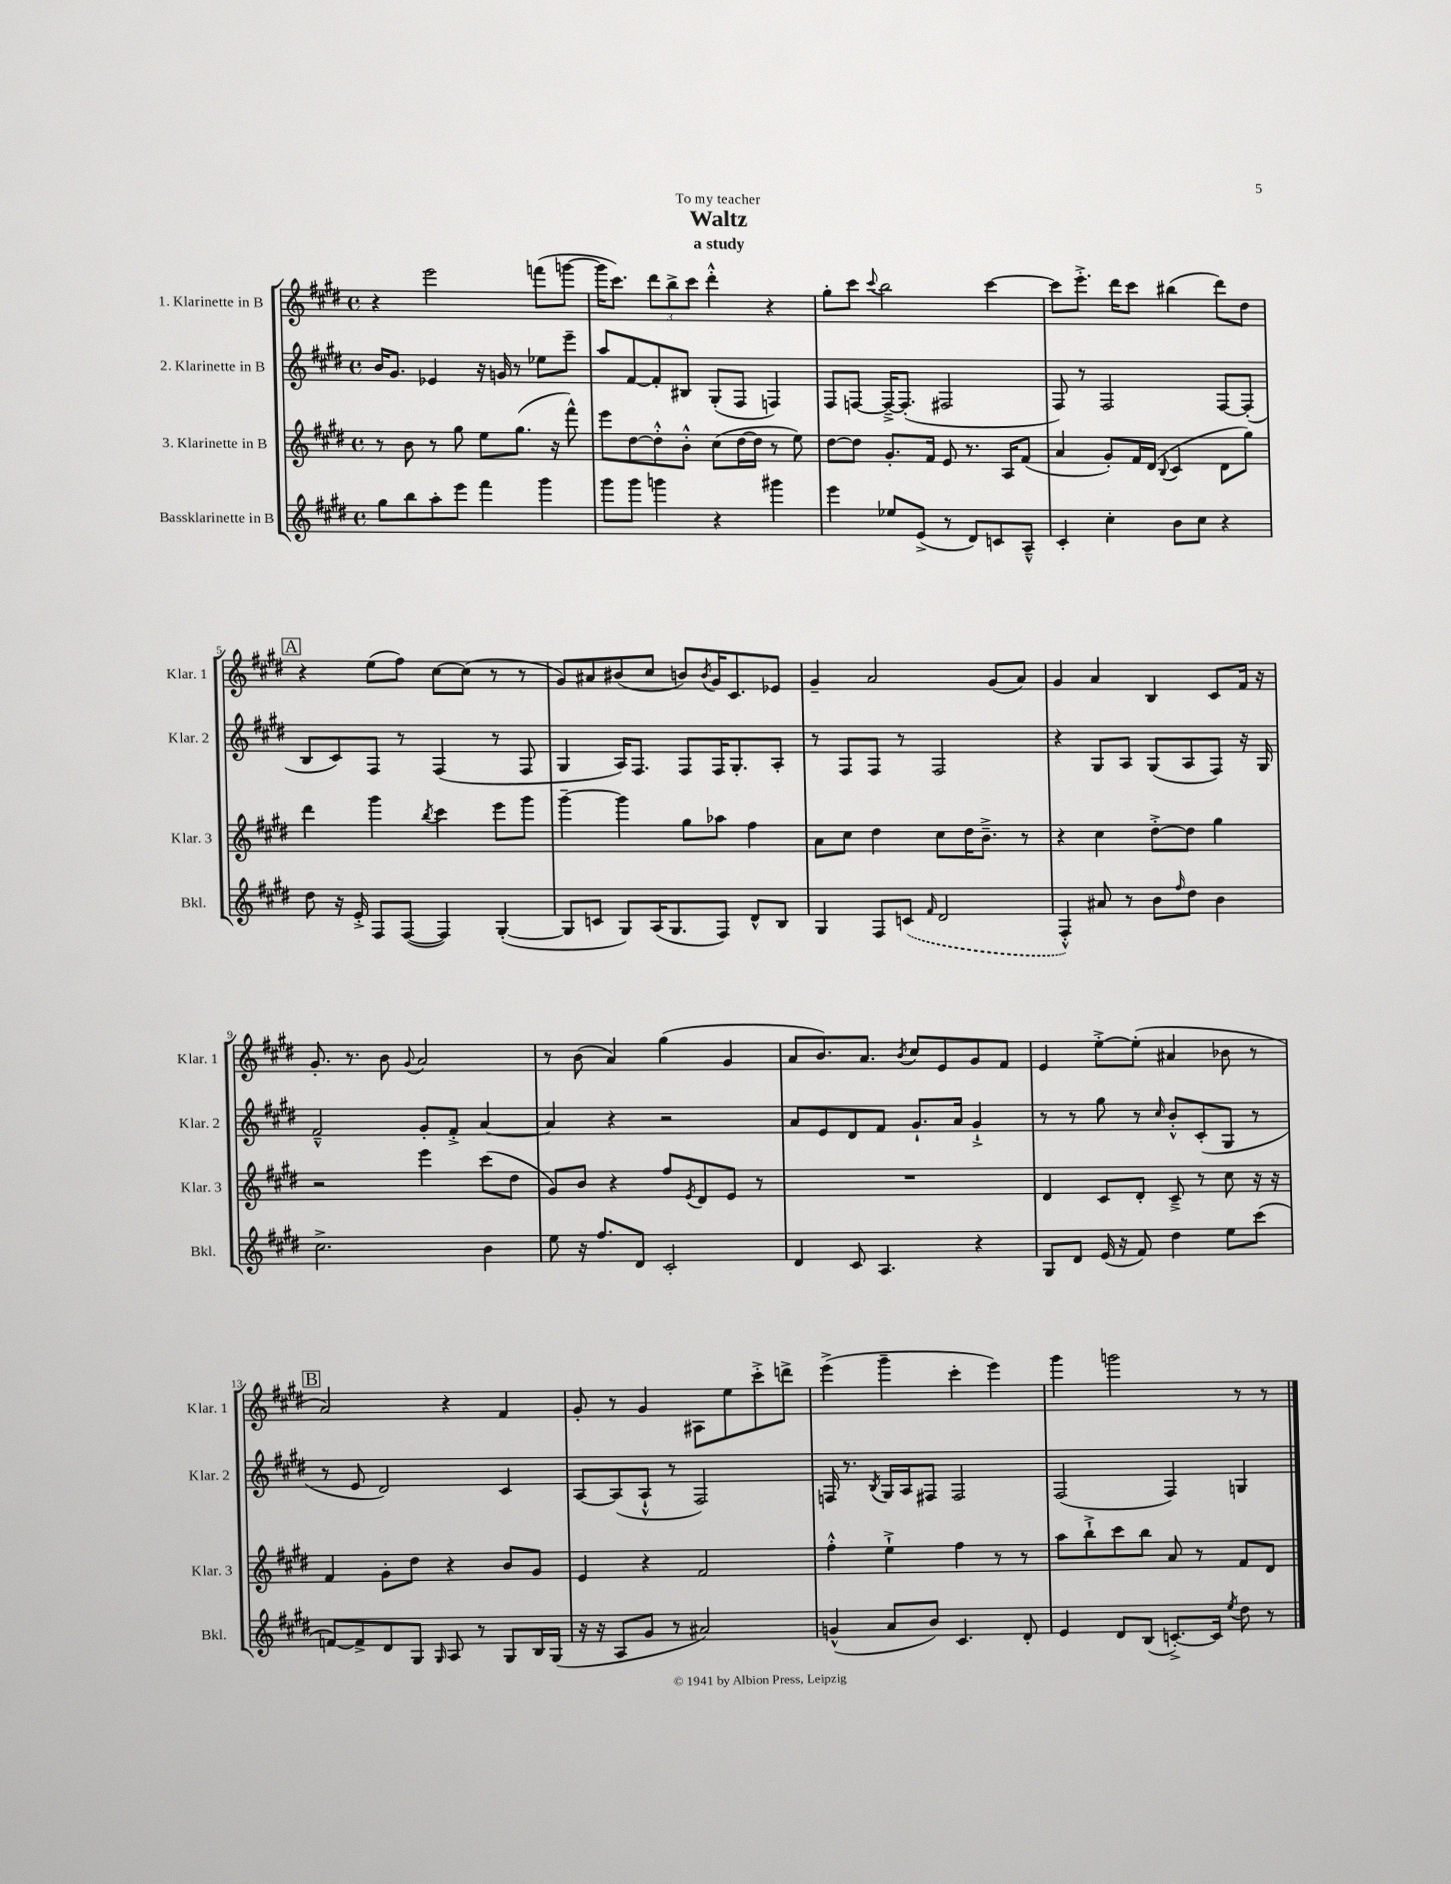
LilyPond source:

\header { title = "Waltz" subtitle = "a study" dedication = "To my teacher" }
<<
\new StaffGroup <<
\new Staff = "s0" \with { instrumentName = "1. Klarinette in B" shortInstrumentName = "Klar. 1" } {
    \clef treble \key e \major \defaultTimeSignature \time 4/4
    r4 e'''2 f'''8( g'''8~ |
    g'''16 cis'''8.) \tuplet 3/2 { dis'''8 b''8-> cis'''8 } dis'''4-.-^ r4 |
    gis''8-. cis'''8 \appoggiatura { cis'''8 } b''2 cis'''4~ |
    cis'''8 e'''8.-.-> dis'''16 cis'''8 bis''4( dis'''8) dis''8 |
    \mark \markup { \box "A" } r4 e''8( fis''8) cis''8~ cis''8( r8 r8 |
    gis'8) ais'8 bis'8( cis''8 b'8) \acciaccatura { b'8 } gis'16 cis'8. ees'8 |
    gis'4-- a'2 gis'8( a'8) |
    gis'4 a'4 b4 cis'8 fis'16 r16 |
    gis'8.-. r8. b'8 \appoggiatura { gis'8 } a'2 |
    r8 b'8( a'4) gis''4( gis'4 |
    a'8 b'8.) a'8. \acciaccatura { b'8 } cis''8 e'8 gis'8 fis'8 |
    e'4 e''8~-.-> e''8-.( ais'4 bes'8 r8 |
    \mark \markup { \box "B" } a'2) r4 fis'4 |
    gis'8-. r8 gis'4 ais8 e''8 cis'''8-.-> d'''8-> |
    e'''4->( gis'''4-- cis'''4-. e'''4) |
    gis'''4 g'''2 r8 r8 \bar "|." |
}
\new Staff = "s1" \with { instrumentName = "2. Klarinette in B" shortInstrumentName = "Klar. 2" } {
    \clef treble \key e \major \defaultTimeSignature \time 4/4
    b'16 gis'8. ees'4 r16 g'16 r8 ees''8 e'''8-- |
    a''8 fis'8~ fis'8-. bis8 gis8-.( fis8 f4) |
    fis8 f8~ f16~---> f8.-.( fis2 |
    fis8) r8 fis2 fis8~ fis8-.( |
    \mark \markup { \box "A" } b8 cis'8) fis8 r8 fis4( r8 fis8 |
    gis4 a16) fis8. fis8 fis16 gis8.-. a8-. |
    r8 fis8 fis8 r8 fis2 |
    r4 gis8 a8 gis8( a8 fis8) r16 gis16 |
    fis'2---^ gis'8-. fis'8-.-> a'4~ |
    a'4 r4 r2 |
    a'8 e'8 dis'8 fis'8 gis'8.-! a'16 gis'4-!-> |
    r8 r8 gis''8 r8 \grace { cis''16 } b'8-.-^ cis'8-.( gis8 r8 |
    \mark \markup { \box "B" } r8 e'8 dis'2) cis'4 |
    a8~ a8( a8-!-^ r8 fis2) |
    f16 r8. \acciaccatura { b8 } gis16 a16 fis8 fis2 |
    fis2( fis4) g4 \bar "|." |
}
\new Staff = "s2" \with { instrumentName = "3. Klarinette in B" shortInstrumentName = "Klar. 3" } {
    \clef treble \key e \major \defaultTimeSignature \time 4/4
    r8 b'8 r8 gis''8 e''8 gis''8.( r16 fis'''8-^) |
    e'''8 dis''8~ dis''8-.-^ b'8-.-^ cis''8( dis''16~ dis''16 r8 e''8) |
    dis''8~ dis''8 gis'8.-. fis'16 e'8 r8. a16 fis'8( |
    a'4 gis'8-.) fis'16 dis'16( \appoggiatura { b8 } cis'4 dis'8 gis''8) |
    \mark \markup { \box "A" } dis'''4 gis'''4 \acciaccatura { b''8 } cis'''4 e'''8 gis'''8 |
    gis'''4~-- gis'''4 gis''8 aes''8 fis''4 |
    a'8 cis''8 dis''4 cis''8 dis''16 b'8.---> r8 |
    r4 cis''4 dis''8~-.-> dis''8 gis''4 |
    r2 e'''4 cis'''8( dis''8 |
    gis'8) b'8 r4 fis''8 \acciaccatura { e'8 } dis'8 e'8 r8 |
    R1 |
    dis'4 cis'8 dis'8-. cis'8---> r8 cis''8 r16 r16 |
    \mark \markup { \box "B" } fis'4 gis'8-. dis''8 r4 b'8 gis'8 |
    e'4 r4 fis'2 |
    fis''4-.-^ e''4-!-> fis''4 r8 r8 |
    a''8 b''8-!-> cis'''8 b''8 a'8 r8 fis'8 dis'8 \bar "|." |
}
\new Staff = "s3" \with { instrumentName = "Bassklarinette in B" shortInstrumentName = "Bkl." } {
    \clef treble \key e \major \defaultTimeSignature \time 4/4
    gis''8 b''8 a''8-. e'''8 fis'''4 gis'''4 |
    gis'''8 gis'''8 g'''4 r4 gis'''4 |
    e'''4 ees''8 e'8->( r8 dis'8) c'8 a8---^ |
    cis'4-. cis''4-. b'8 cis''8 r4 |
    \mark \markup { \box "A" } dis''8 r16 e'16-.-> fis8 fis8~( fis4) gis4~-.( |
    gis8 c'8 gis8) a16( gis8. fis8) dis'8-^ b8 |
    gis4 fis8 \once \slurDashed c'8( \grace { fis'16 } dis'2 |
    fis4-.-^) ais'8 r8 b'8 \grace { fis''16 } dis''8 b'4 |
    cis''2.-> b'4 |
    e''8 r16 fis''8. dis'8 cis'2-. |
    dis'4 cis'8 a4. r4 |
    gis8 dis'8 e'16( r16 fis'8) dis''4 e''8 cis'''8( |
    \mark \markup { \box "B" } f'8~) f'8-> dis'8 gis8 \grace { gis16 } a8 r8 gis8 b16 gis16( |
    r16 r16 a8 gis'8 r8 ais'2) |
    g'4-^( a'8 b'8) cis'4. dis'8-. |
    e'4 dis'8 b8( c'8.~-.->) c'16 \acciaccatura { e''8 } dis''8 r8 \bar "|." |
}
>>
>>
